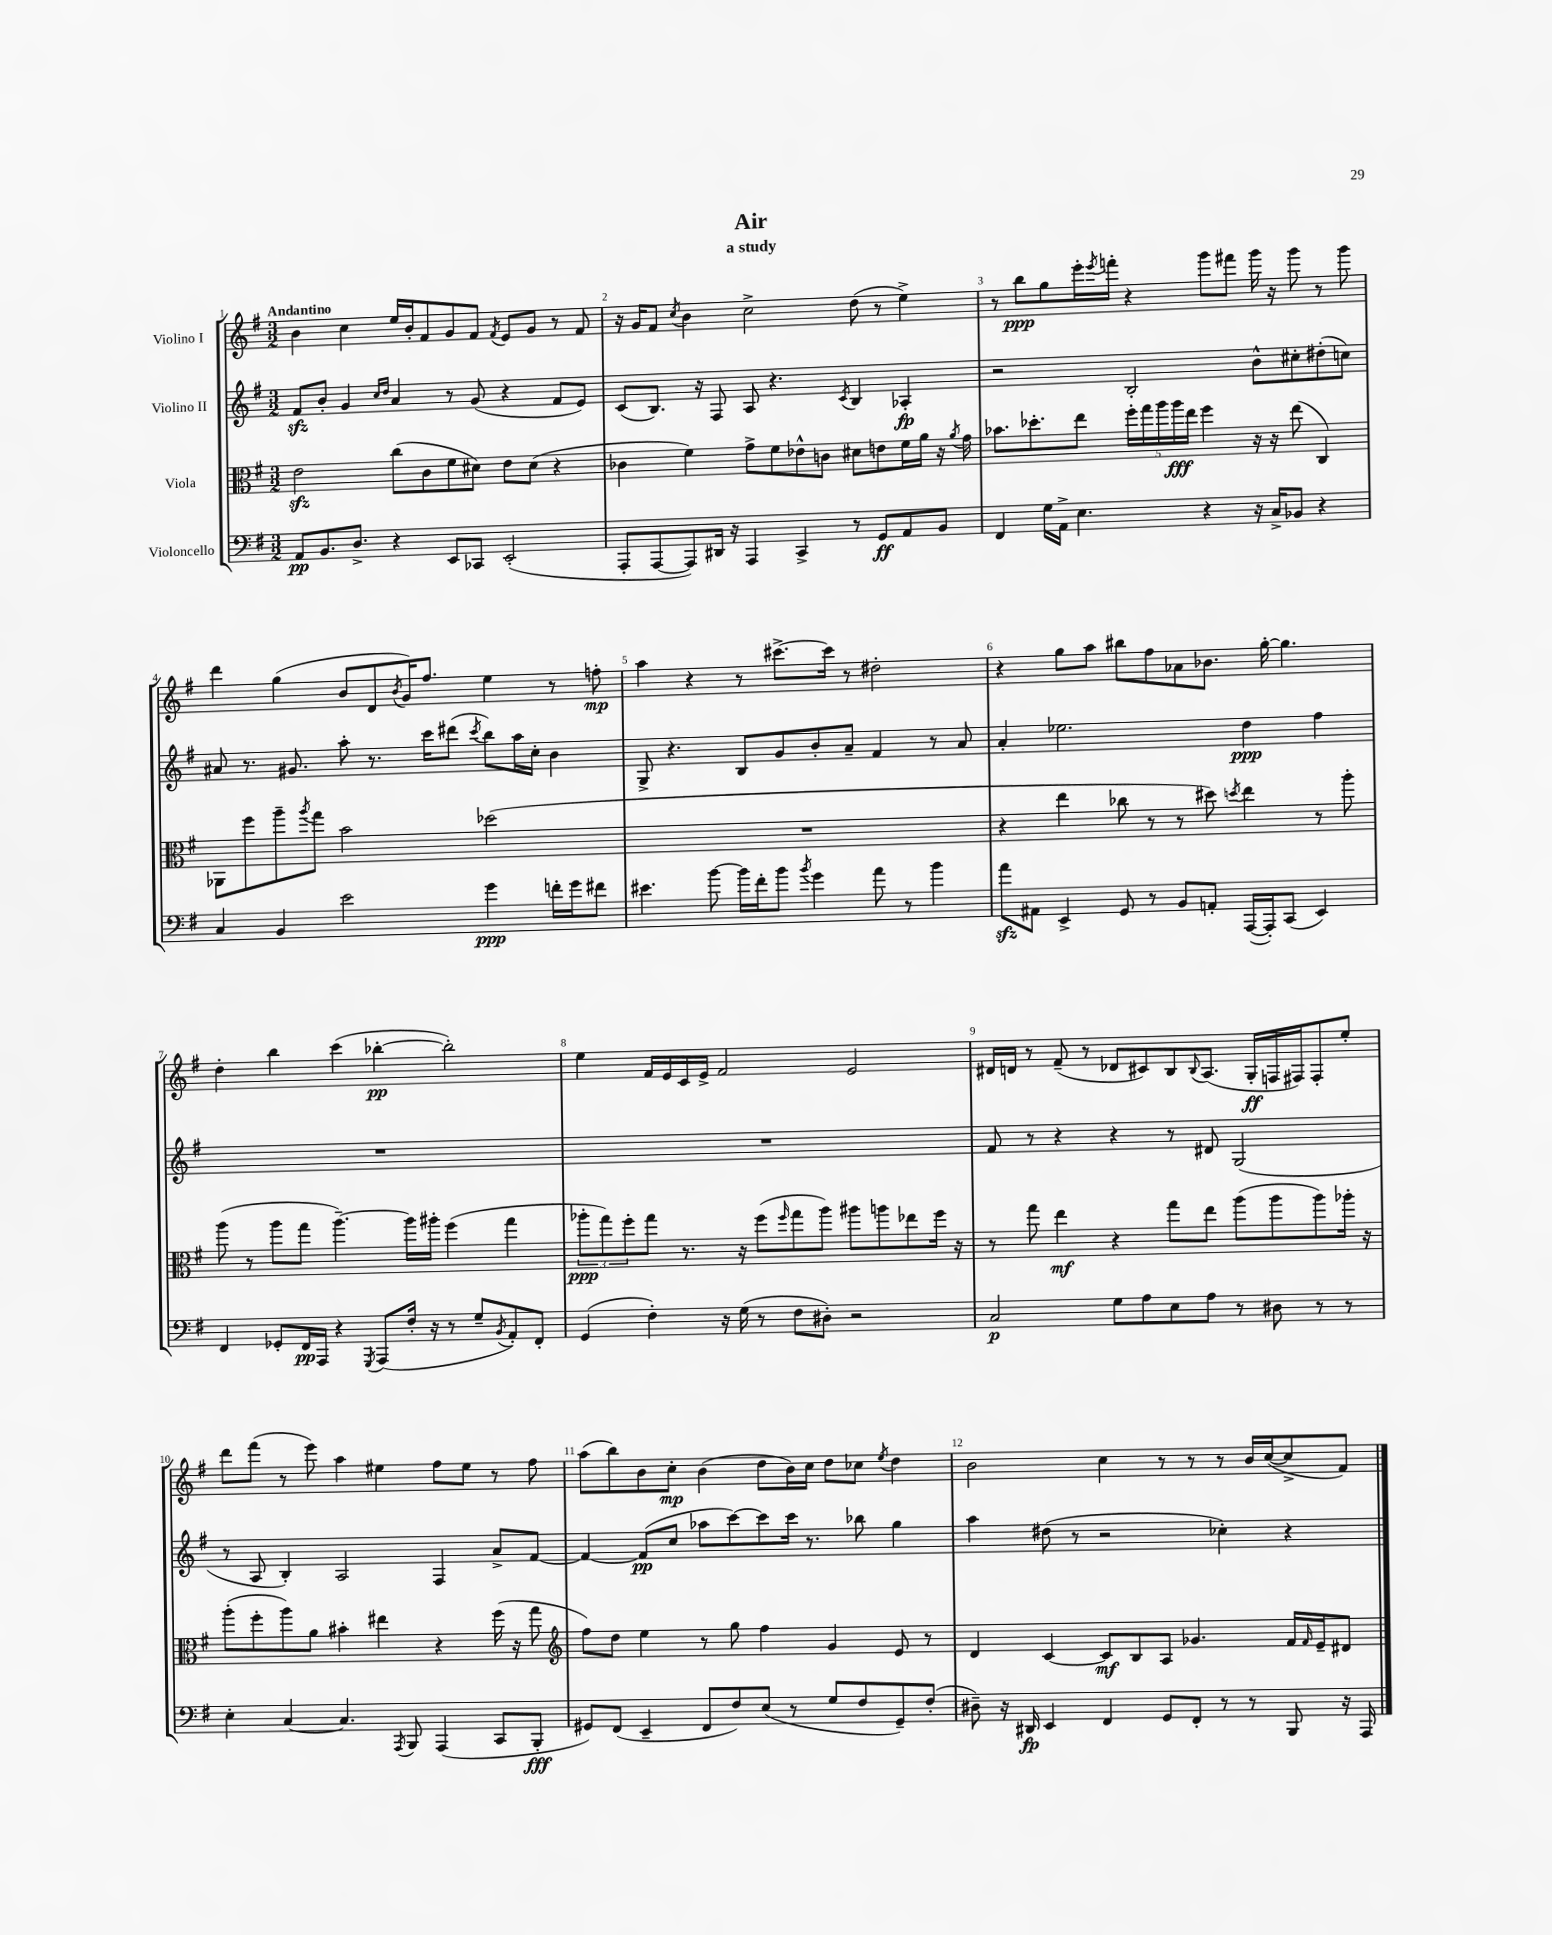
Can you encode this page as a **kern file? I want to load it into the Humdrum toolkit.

**kern	**kern	**kern	**kern
*staff4	*staff3	*staff2	*staff1
*clefF4	*clefC3	*clefG2	*clefG2
*k[f#]	*k[f#]	*k[f#]	*k[f#]
*M3/2	*M3/2	*M3/2	*M3/2
8AA	2e	8f#	4b
8.BB	.	8b'	.
.	.	4g	4cc
8.D^	.	.	.
.	.	16qqcc	.
.	.	16qqdd	.
4r	(8cc	4a	16ee
.	.	.	16b'
.	8c	.	8f#
8EE	8f#	8r	8g
8CC-	8d#)	(8g	8f#
.	.	.	8qf#
(2EE'	8e	4r	8e
.	(8d#	.	8g
.	4r	8f#	8r
.	.	8e)	8f#
=	=	=	=
8AAA'	4c-	(8c	16r
.	.	.	16g
[8AAA	.	8.B)	8f#
.	.	.	8qcc
8AAA])	4f#)	.	4b
.	.	16r	.
16DD#	.	8F#	.
16r	.	.	.
4AAA	8g^	8A	2cc^
.	8f#	4.r	.
4CC^	8e-^^	.	.
.	8c	.	.
.	.	8qc	.
8r	8d#	4B	(8dd
8GG	8e	.	8r
8AA	16f#	4A-'	4ee^)
.	16a	.	.
8BB	16r	.	.
.	8qa	.	.
.	16g	.	.
=	=	=	=
4FF#	8.b-	2r	8r
.	.	.	8bb
.	8.dd-'	.	.
16G	.	.	8gg
16AA^	.	.	.
4.E	8ee	.	16eee'
.	.	.	8qeee
.	.	.	16fff'
.	20ff#'	2B'	4r
.	20gg	.	.
.	20aa	.	.
.	20aa	.	.
.	20ee	.	.
4r	4ff#	.	8ggg
.	.	.	8fff#
16r	16r	8b^^	16ggg
16C^	16r	.	16r
8BB-	(8ee	8cc#'	8ggg
4r	4C)	(8dd#'	8r
.	.	8cc)	8ggg
=	=	=	=
4C	8AA-	8a#	4ddd
.	8ff#	8.r	.
4BB	8aa~	.	(4gg
.	.	8.g#	.
.	8qaa	.	.
.	8gg	.	.
2e	2b	8aa'	8b
.	.	8.r	8d
.	.	.	8qb
.	.	.	16g)
.	.	16ccc	8.ff#
.	.	(8ddd#	.
.	.	8qccc	.
4g	(2dd-	8bb)	4ee
.	.	16aa	.
.	.	16cc'	.
16f'	.	4b	8r
16g	.	.	.
8f#	.	.	8ff'
=	=	=	=
4.e#	1.r	8G^	4aa
.	.	4.r	.
.	.	.	4r
[8b	.	.	.
16b]	.	8B	8r
16f#'	.	.	.
8b	.	8g	[8.ccc#^
8qb	.	.	.
4g	.	8b'	.
.	.	.	16ccc#]
.	.	8a~	8r
8a	.	4f#	2dd#'
8r	.	.	.
4b	.	8r	.
.	.	8a	.
=	=	=	=
8a	4r	4a'	4r
8AA#	.	.	.
4EE^	4ee	2.ee-	8gg
.	.	.	8aa
8GG	8cc-	.	8bb#
8r	8r	.	8ff#
8BB	8r	.	8a-
8AA'	8dd#)	.	8.b-
.	8qdd	.	.
([16AAA	4ee	4dd	.
16AAA'])	.	.	[16gg'
(8CC	.	.	4.gg]
4EE)	8r	4ff#	.
.	8aa'	.	.
=	=	=	=
4FF#	(8aa	1.r	4dd'
.	8r	.	.
8GG-'	8aa	.	4bb
16FF#	8gg	.	.
16AAA	.	.	.
4r	[4.aa~)	.	(4ccc
8qGGG	.	.	.
(8AAA	.	.	[4bb-'
16F#'	16aa]	.	.
16r	16aa#'	.	.
8r	(4ff#	.	2bb-'])
8G~	.	.	.
8qBB	.	.	.
8AA')	4gg	.	.
8FF#'	.	.	.
=	=	=	=
(4GG	12aa-'	1.r	4ee
.	12gg)	.	.
.	12ff#'	.	.
4F#')	8gg	.	16f#
.	.	.	16e
.	8.r	.	16c
.	.	.	16e^
16r	.	.	2f#
(16G	16r	.	.
8r	(8ff#	.	.
.	16qqff#	.	.
8F#	8gg	.	.
8D#')	8aa-)	.	.
2r	8aa#	.	2e
.	8aa	.	.
.	8ee-	.	.
.	16ff#	.	.
.	16r	.	.
=	=	=	=
2C	8r	8f#	16d#
.	.	.	16d
.	8gg	8r	8r
.	4ee	4r	(8f#~
.	.	.	8r
8G	4r	4r	8d-
8A	.	.	8c#)
8E	8gg	8r	8B
.	.	.	8qqB
8A	8ee	8d#	(8.A
8r	(8aa	(2G	.
.	.	.	16G'
8D#	8aa	.	16F
.	.	.	16F#)
8r	8aa)	.	8F#'
8r	16aa-'	.	8ee'
.	16r	.	.
=	=	=	=
4E'	(8aa'	8r	8ddd
.	8ff#'	8A	(8fff#
[4C	8aa)	4B')	8r
.	8a	.	8eee)
4.C]	4b#'	2A	4aa
.	4ee#	.	4ee#
8qAAA	.	.	.
8BBB	.	.	.
(4AAA	4r	4F#	8ff#
.	.	.	8ee#
8CC	(16ff#	8a^	8r
.	16r	.	.
8BBB'	8gg	[8f#	8ff#
=	=	=	=
*	*clefG2	*	*
8GG#)	8ff#)	4f#_	(8aa
(8FF#	8dd	.	8bb)
4EE~	4ee	(8f#]	8b
.	.	8cc	8cc'
8FF#	8r	8aa-	(4b
8F#)	8gg	[8ccc)	.
(8E	4ff#	8ccc]	8dd
8r	.	16ccc	16b)
.	.	8.r	16cc
8G	4g	.	8dd
8F#	.	8bb-	8cc-
.	.	.	8qee
8GG#~)	8e	4gg	4dd
(8F#'	8r	.	.
=	=	=	=
8D#~)	4d	4aa	2b
16r	.	.	.
16DD#	.	.	.
4EE	[4c	(8dd#	.
.	.	8r	.
4FF#	8c]	2r	4cc
.	8B	.	.
8GG	8A	.	8r
8FF#'	4.g-	.	8r
8r	.	4cc-')	8r
8r	.	.	16b
.	.	.	([16cc
8BBB	16f#	4r	8cc^]
.	16qqf#	.	.
.	16e~	.	.
16r	8d#	.	8f#)
16AAA	.	.	.
==	==	==	==
*-	*-	*-	*-
